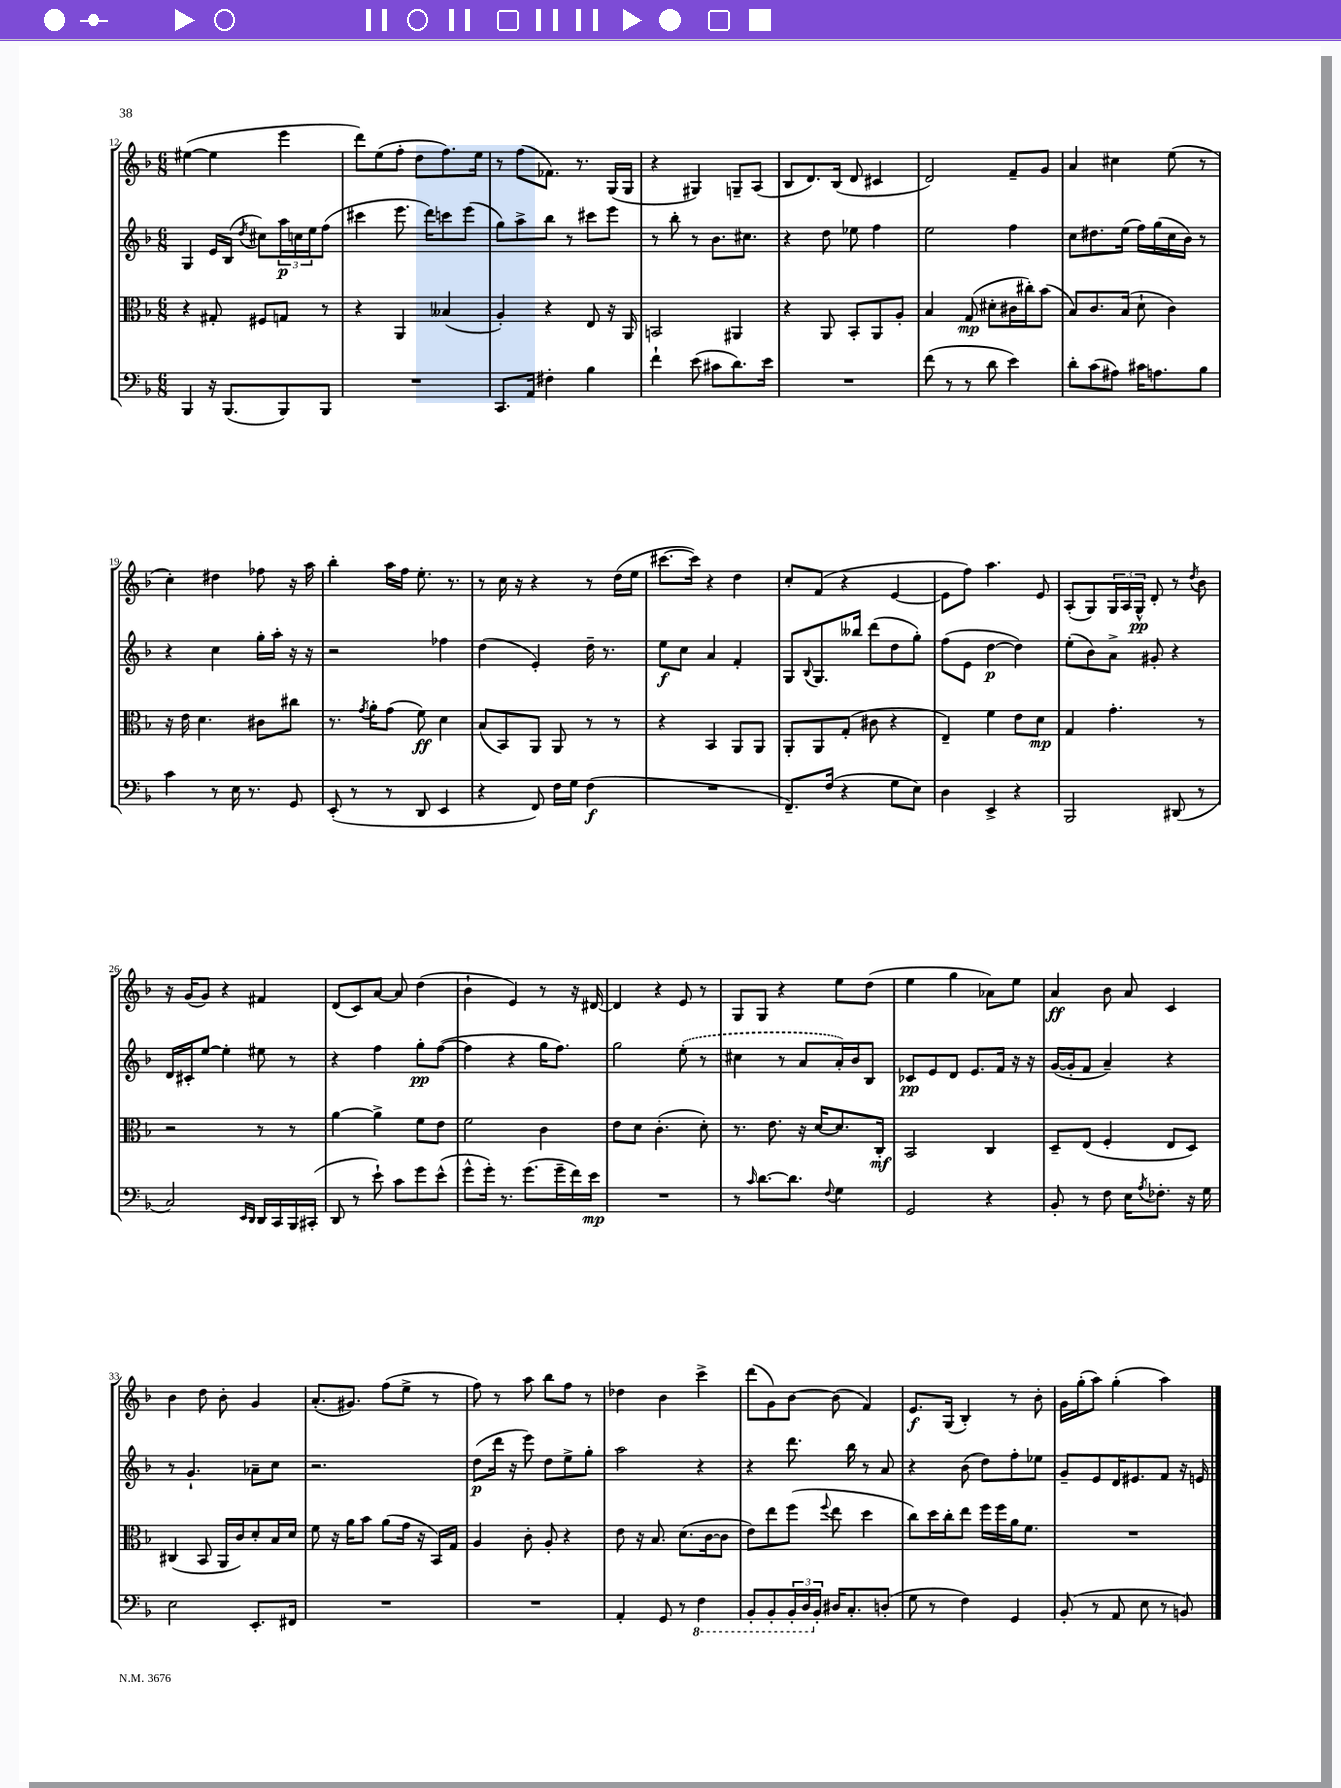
<<
\new StaffGroup <<
\new Staff = "s0" {
    \clef treble \key f \major \numericTimeSignature \time 6/8
    eis''4~( eis''4 e'''4 |
    d'''8) e''8( f''8-. d''8 f''8.) e''16 |
    r8 f''8( fes'8.) r8. g16( g16 |
    r4 gis4) g8-- a8( |
    bes8 d'8.) bes16( d'8 cis'4 |
    d'2) f'8-- g'8 |
    a'4 cis''4 e''8( r8 |
    c''4-.) dis''4 fes''8 r16 a''16 |
    bes''4-. a''16 f''16 e''8.-. r8. |
    r8 c''16 r16 r4 r8 d''16( e''16 |
    cis'''8.~ cis'''16) r4 d''4 |
    c''8-. f'8( r4 e'4~ |
    e'8 f''8) a''4. e'8 |
    a8-.( g8) \tuplet 3/2 { g16 a16 g16-^\pp } d'8-. r8 \acciaccatura { d''8 } bes'8 |
    r16 g'16( g'8) r4 fis'4 |
    d'8( c'8) a'8~ a'8 d''4( |
    bes'4-! e'4) r8 r16 dis'16~ |
    dis'4 r4 e'8 r8 |
    g8 g8 r4 e''8 d''8( |
    e''4 g''4 aes'8) e''8 |
    a'4\ff bes'8 a'8 c'4 |
    bes'4 d''8 bes'8-. g'4 |
    a'8.-.( gis'8.) f''8( e''8-> r8 |
    f''8) r8 a''8 bes''8 f''8 r8 |
    des''4 bes'4 c'''4-> |
    d'''8( g'8) bes'8~ bes'8( f'4) |
    e'8.\f g16( bes4-.) r8 bes'8-. |
    g'16 g''16-.( a''8) g''4-.( a''4) \bar "|." |
}
\new Staff = "s1" {
    \clef treble \key f \major \numericTimeSignature \time 6/8
    g4 e'16 bes16( \acciaccatura { d''8 } cis''8) \tuplet 3/2 { a''16\p c''16 e''16 } f''8( |
    cis'''4 e'''8. d'''16) c'''8 e'''8( |
    g''8) a''8-> bes''8 r8 cis'''8 e'''8 |
    r8 bes''8-. r8 bes'8. cis''8. |
    r4 d''8 ees''8 f''4 |
    e''2 f''4 |
    c''8 dis''8. e''16( f''16) g''16( c''16 bes'16) r8 |
    r4 c''4 g''16-. a''16-. r16 r16 |
    r2 fes''4 |
    d''4( e'4-.) d''16-- r8. |
    e''8\f c''8 a'4 f'4-. |
    g8 \appoggiatura { bes8 } g8. beses''16 d'''8( d''8 g''8-.) |
    f''8( e'8 d''4~\p d''4) |
    e''8-.( bes'8) a'8-> gis'8-. r4 |
    d'16 cis'16-. e''8~ e''4-. eis''8 r8 |
    r4 f''4 g''8-.\pp f''8~( |
    f''4 r4 g''16 f''8.) |
    g''2 \once \slurDashed e''8-.( r8 |
    cis''4 r8 a'8 a'16-.) bes'16 bes8 |
    ces'8\pp e'8 d'8 e'8. f'16 r16 r16 |
    g'16~( g'16-. f'8 a'4--) r4 |
    r8 g'4.-! aes'8-- c''8 |
    r2. |
    d''8\p( d'''16 r16 e'''8) d''8 e''8-> g''8-. |
    a''2 r4 |
    r4 d'''8. bes''16 r8 a'8 |
    r4 bes'8( d''8) f''8-. ees''8 |
    g'8-- e'8 d'16 eis'8. f'8 r16 e'16 \bar "|." |
}
\new Staff = "s2" {
    \clef alto \key f \major \numericTimeSignature \time 6/8
    r4 gis8-. fis8 g8 r8 |
    r4 a,4 beses4( |
    a4-.) r4 e8 r16 a,16 |
    b,2 ais,4 |
    r4 a,8 bes,8-. a,8 a8-. |
    bes4 g8\mp( dis'8-. cis'16 cis''16-.) bes'8( |
    bes8) c'8. bes16( d'8-! c'4) |
    r16 e'16 d'4. cis'8 cis''8 |
    r8. \acciaccatura { g'8 } a'16-. g'8( f'8\ff) d'4 |
    bes8( bes,8) a,8 a,8 r8 r8 |
    r4 bes,4 a,8 a,8 |
    a,8-. a,8 g8-.( cis'8 r4 |
    e4--) f'4 e'8 d'8\mp |
    g4 g'4.-. r8 |
    r2 r8 r8 |
    a'4~ a'4-> f'8 e'8 |
    f'2 c'4 |
    e'8 d'8 c'4.-.( d'8-.) |
    r8. e'8. r16 d'16~ d'8. c16-.\mf |
    bes,2 c4 |
    d8-- e8( f4-. e8 d8) |
    cis4( bes,8 a,16 c'16) d'8-. bes16 d'16 |
    f'8 r16 a'16 bes'8 a'8( g'16 r16 bes,16) g16 |
    a4 c'8-. a8-. r4 |
    e'8 r16 bes8. d'8.( c'16~ c'8 |
    e'8) e''8 f''8( \appoggiatura { f''8 } e''8 d''4 |
    c''8) d''16 c''16-. e''8 f''16 f''16 a'16 f'8. |
    R2. \bar "|." |
}
\new Staff = "s3" {
    \clef bass \key f \major \numericTimeSignature \time 6/8
    bes,,4 r16 bes,,8.( bes,,8) bes,,8 |
    R2. |
    c,8. a,16 fis4-. bes4 |
    f'4-! e'8( cis'8 d'8.) e'16 |
    R2. |
    f'8( r8 r8 d'8 e'4) |
    d'8-. c'8( ais8) cis'16 a8. bes8 |
    c'4 r8 e16 r8. g,8 |
    e,8-.( r8 r8 d,8 e,4 |
    r4 f,8) f16 g16 f4\f( |
    R2. |
    f,8.--) f16( r4 g8 e8) |
    d4 e,4-> r4 |
    bes,,2 dis,8( r8 |
    c2) \grace { e,16 d,16 } d,16 c,16 bes,,16 cis,16-.( |
    d,8 r8 e'8-!) c'8 g'8 e'8-^( |
    g'8-^ g'16-.) r8. g'8.( g'16-- f'16) e'16\mp |
    R2. |
    r8 \grace { c'16 } d'8.~ d'8. \appoggiatura { f8 } g4 |
    g,2 r4 |
    bes,8-. r8 f8 e16 \acciaccatura { a8 } fes8.-. r16 g16 |
    e2 e,8.-. fis,16 |
    R2. |
    R2. |
    a,4-. g,8 r8 \ottava #-1 f,4 |
    bes,,8-. bes,,8-. \tuplet 3/2 { bes,,16-. d,16 \ottava #0 bes,16-. } dis16 c8.-. d8-.( |
    g8 r8 f4) g,4 |
    bes,8-.( r8 a,8 e8 r8 b,8) \bar "|." |
}
>>
>>
\layout { \context { \Score currentBarNumber = #12 } }
